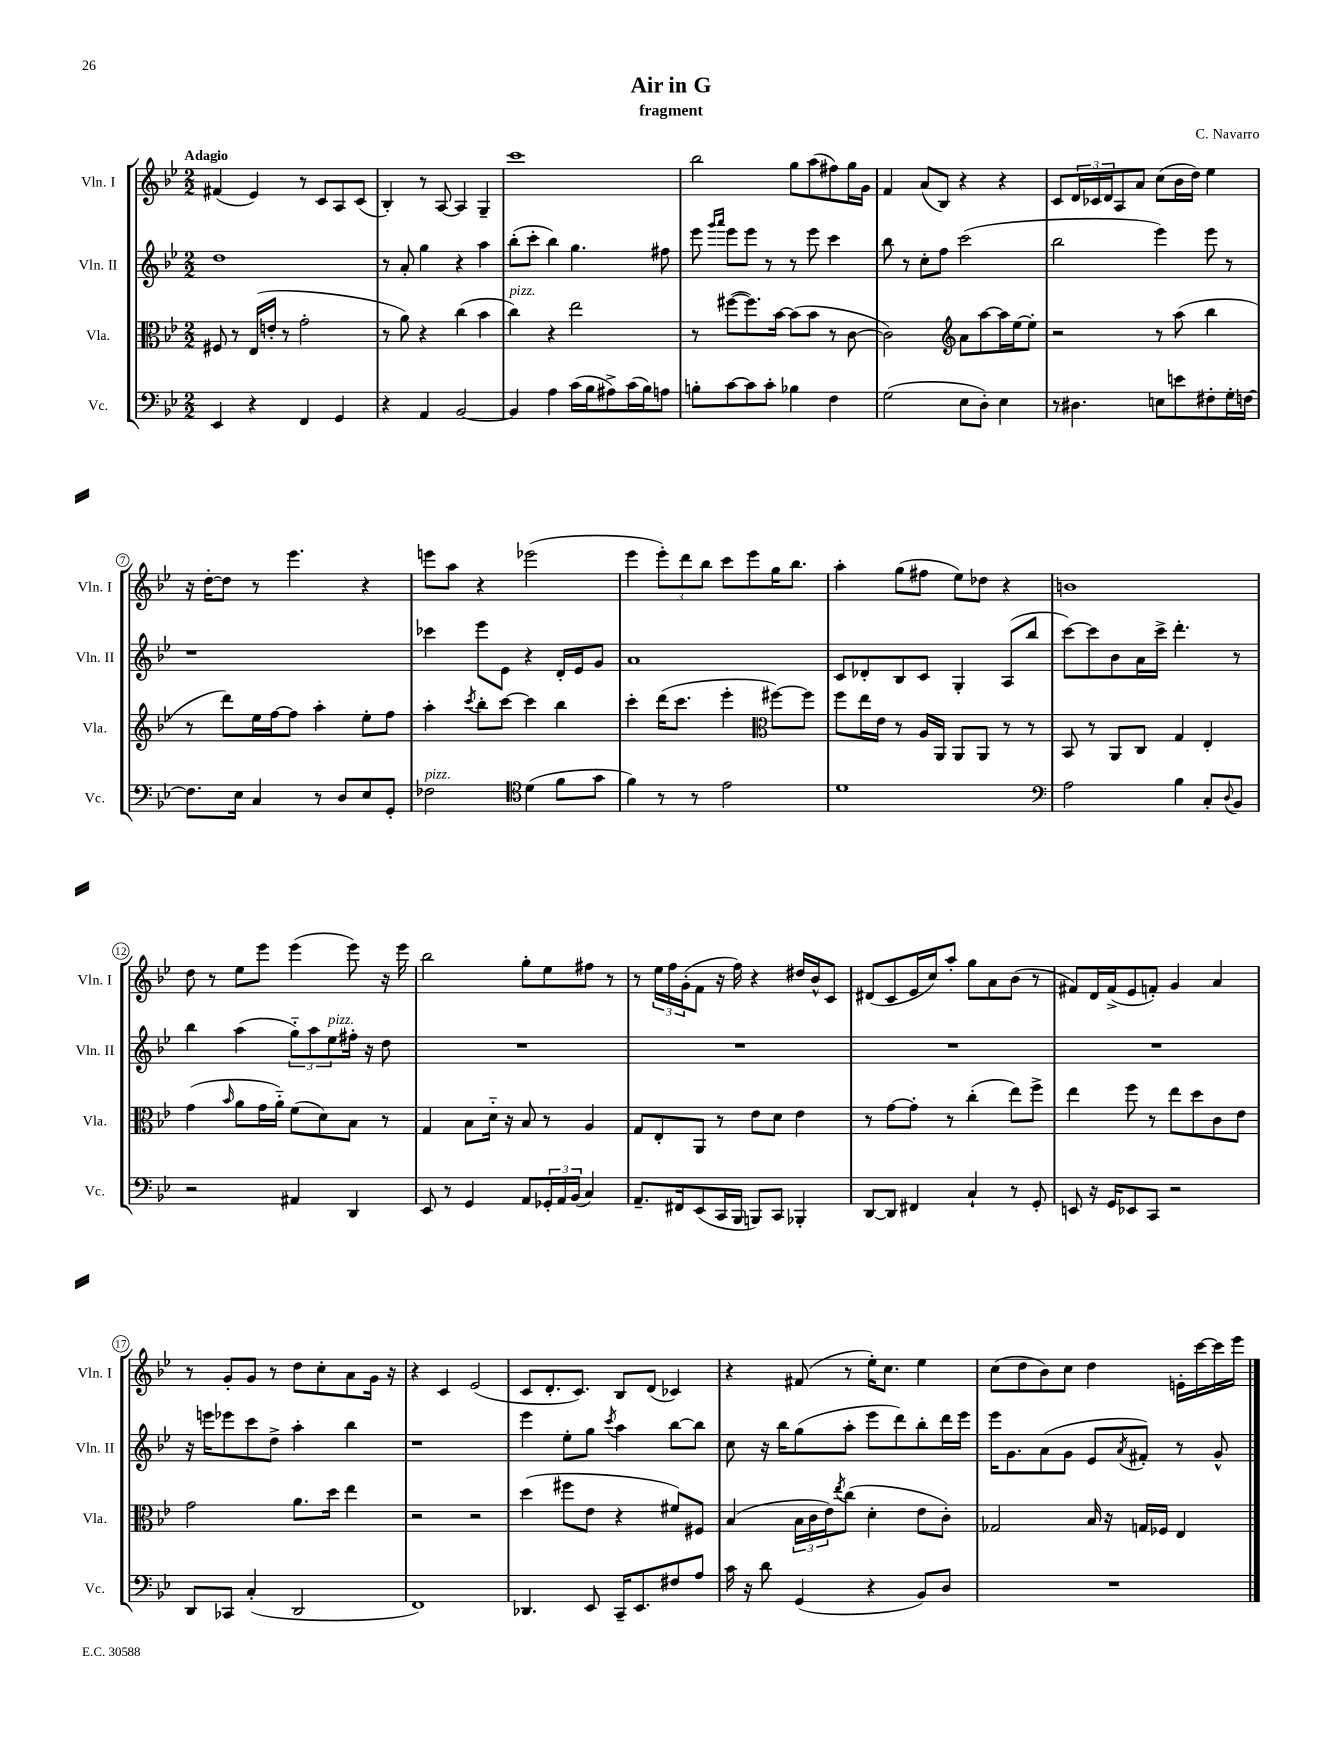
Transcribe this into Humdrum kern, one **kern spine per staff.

**kern	**kern	**kern	**kern
*staff4	*staff3	*staff2	*staff1
*clefF4	*clefC3	*clefG2	*clefG2
*k[b-e-]	*k[b-e-]	*k[b-e-]	*k[b-e-]
*M2/2	*M2/2	*M2/2	*M2/2
4EE-	8F#	1dd	(4f#
.	8r	.	.
4r	(16E-	.	4e-)
.	16e'	.	.
.	8r	.	.
4FF	2g'	.	8r
.	.	.	8c
4GG	.	.	8A
.	.	.	(8c
=	=	=	=
4r	8r	8r	4B-')
.	8a)	8a'	.
4AA	4r	4gg	8r
.	.	.	[8A
[2BB-	(4cc	4r	4A]
.	4b-	4aa	4G~
=	=	=	=
4BB-]	4cc)	(8bb-'	1ccc
.	.	8ccc'	.
4A	4r	4bb-)	.
(16c	2ee-	4.gg	.
16B-	.	.	.
8A#^)	.	.	.
(16c	.	.	.
16B-)	.	.	.
8A	.	8ff#	.
=	=	=	=
8B'	8r	8eee-	2bb-
.	.	16qqggg	.
.	.	16qqaaa	.
[8c	([8ff#	8eee-	.
8c]	8.ff#])	8eee-	.
8c'	.	8r	.
.	[16b-	.	.
4B-	(8b-]	8r	8gg
.	8b-	8eee-	(8aa
4F	8r	4ccc	8ff#)
.	[8c	.	16gg
.	.	.	16g
=	=	=	=
(2G	2c])	8bb-	4f
.	.	8r	.
.	.	8cc'	(8a
.	.	8ff	8B-)
*	*clefG2	*	*
8E-	8a	(2ccc	4r
8D')	[8aa	.	.
4E-	16aa]	.	4r
.	[16ee-	.	.
.	8ee-']	.	.
=	=	=	=
8r	2r	2bb-	8c
4.D#	.	.	24d
.	.	.	24c-
.	.	.	24d
.	.	.	8A
.	.	.	8a
8E	8r	4eee-)	(8cc
8e	(8aa	.	16b-
.	.	.	16dd)
8F#'	4bb-	8eee-	4ee-
16G'	.	8r	.
[16F	.	.	.
=	=	=	=
8.F]	8r	1r	16r
.	.	.	[16dd'
.	8ddd)	.	8dd]
16E-	.	.	.
4C	16ee-	.	8r
.	[16ff	.	.
.	8ff]	.	4.eee-
8r	4aa'	.	.
8D	.	.	.
8E-	8ee-'	.	4r
8GG'	8ff	.	.
=	=	=	=
2F-	4aa'	4ccc-	8eee
.	.	.	8aa
.	8qccc	.	.
.	8bb-'	8eee-	4r
.	[8ccc	8e-	.
*clefC4	*	*	*
(4d	4ccc]	4r	(2eee-
8f	4bb-	16d'	.
.	.	16e-	.
8g	.	8g	.
=	=	=	=
4f)	4ccc'	1a	4eee-
8r	(16ddd	.	12eee-')
.	8.ccc	.	.
.	.	.	12ddd
8r	.	.	.
.	.	.	12bb-
2e-	4eee-'	.	8ccc
.	.	.	8eee-
*	*clefC3	*	*
.	[8ff#)	.	16gg
.	.	.	8.bb-
.	8ff#]	.	.
=	=	=	=
1d	8ff	8c	4aa'
.	16ee-	8d-'	.
.	16e-	.	.
.	8r	8B-	(8gg
.	16A	8c	8ff#
.	16AA	.	.
.	8AA	4G'	8ee-)
.	8AA	.	8dd-
.	8r	(8A	4r
.	8r	8bb-	.
=	=	=	=
*clefF4	*	*	*
2A	8BB-	[8ccc)	1b
.	8r	8ccc]	.
.	8AA	8b-	.
.	8C	16a	.
.	.	16ccc^	.
4B-	4G	4.ddd'	.
8C'	4E-'	.	.
8qqD	.	.	.
8BB-	.	8r	.
=	=	=	=
2r	(4g	4bb-	8dd
.	.	.	8r
.	16qqb-	.	.
.	8a	(4aa	8ee-
.	16g	.	8eee-
.	16a'~)	.	.
4AA#	(8f	12gg'~)	(4eee-
.	.	12aa	.
.	8d)	.	.
.	.	12ee-	.
4DD	8B-	16ff#'	8eee-)
.	.	16r	.
.	8r	8dd	16r
.	.	.	16eee-
=	=	=	=
8EE-	4G	1r	2bb-
8r	.	.	.
4GG	8B-	.	.
.	16d'~	.	.
.	16r	.	.
8AA	8B-	.	8gg'
24GG-'	8r	.	8ee-
24AA	.	.	.
(24BB-	.	.	.
4C)	4A	.	8ff#
.	.	.	8r
=	=	=	=
8.AA~	8G	1r	8r
.	8E-'	.	24ee-
.	.	.	24ff
16FF#	.	.	.
.	.	.	(24g'
(8EE-	8AA	.	8f
16CC	8r	.	16r
16BBB-	.	.	16ff)
8BBB)	8e-	.	4r
8CC	8d	.	.
4BBB-'	4e-	.	16dd#
.	.	.	16b-^^
.	.	.	8c
=	=	=	=
[8DD	8r	1r	(8d#
8DD]	[8g	.	8c
4FF#	8g']	.	16e-
.	.	.	16cc)
.	8r	.	8aa'
4C`	(4cc'	.	8gg
.	.	.	8a
8r	8ee-)	.	(8b-
8GG'	8ff^	.	8r
=	=	=	=
8EE	4ee-	1r	8f#)
16r	.	.	16d
16GG	.	.	(16f#^
8EE-	8ff	.	8e-
8CC	8r	.	8f')
2r	8ee-	.	4g
.	8dd	.	.
.	8c	.	4a
.	8e-	.	.
=	=	=	=
8DD	2g	16r	8r
.	.	16eee	.
8CC-	.	8eee-	8g'
(4C'	.	8ccc	8g
.	.	8dd^	8r
2DD	8.a	4aa'	8dd
.	.	.	8cc'
.	16dd	.	.
.	4ee-	4bb-	8a
.	.	.	16g
.	.	.	16r
=	=	=	=
1FF)	2r	1r	4r
.	.	.	4c
.	2r	.	(2e-
=	=	=	=
4.DD-	(4dd	4eee-	8c
.	.	.	8.d'
.	8ff#	8ee-'	.
.	.	.	8.c)
8EE-	8e-	8gg	.
.	.	8qccc	.
16CC~	4r	4aa	8B-
8.EE-	.	.	.
.	.	.	(8d
8F#	8f#)	[8bb-	4c-)
8A	8F#	8bb-]	.
=	=	=	=
16c	(4B-	8cc	4r
16r	.	.	.
8d	.	16r	.
.	.	16bb-	.
(4GG	24B-	(8gg	(8f#
.	24c	.	.
.	24e-)	.	.
.	8qee-	.	.
.	(8cc	8aa'	8r
4r	4d'	8eee-	16ee-')
.	.	.	8.cc
.	.	8ddd)	.
8BB-)	8e-	8bb-'	4ee-
8D	8c')	16ddd	.
.	.	16eee-	.
=	=	=	=
1r	2G-	16eee-	(8cc
.	.	8.g	.
.	.	.	8dd
.	.	(8a	8b-)
.	.	8g	8cc
.	16B-	8e-	4dd
.	16r	.	.
.	.	8qa	.
.	16G	8f#')	.
.	16F-	.	.
.	4E-	8r	16e'
.	.	.	[16ccc
.	.	8g^^	16ccc]
.	.	.	16eee-
==	==	==	==
*-	*-	*-	*-
